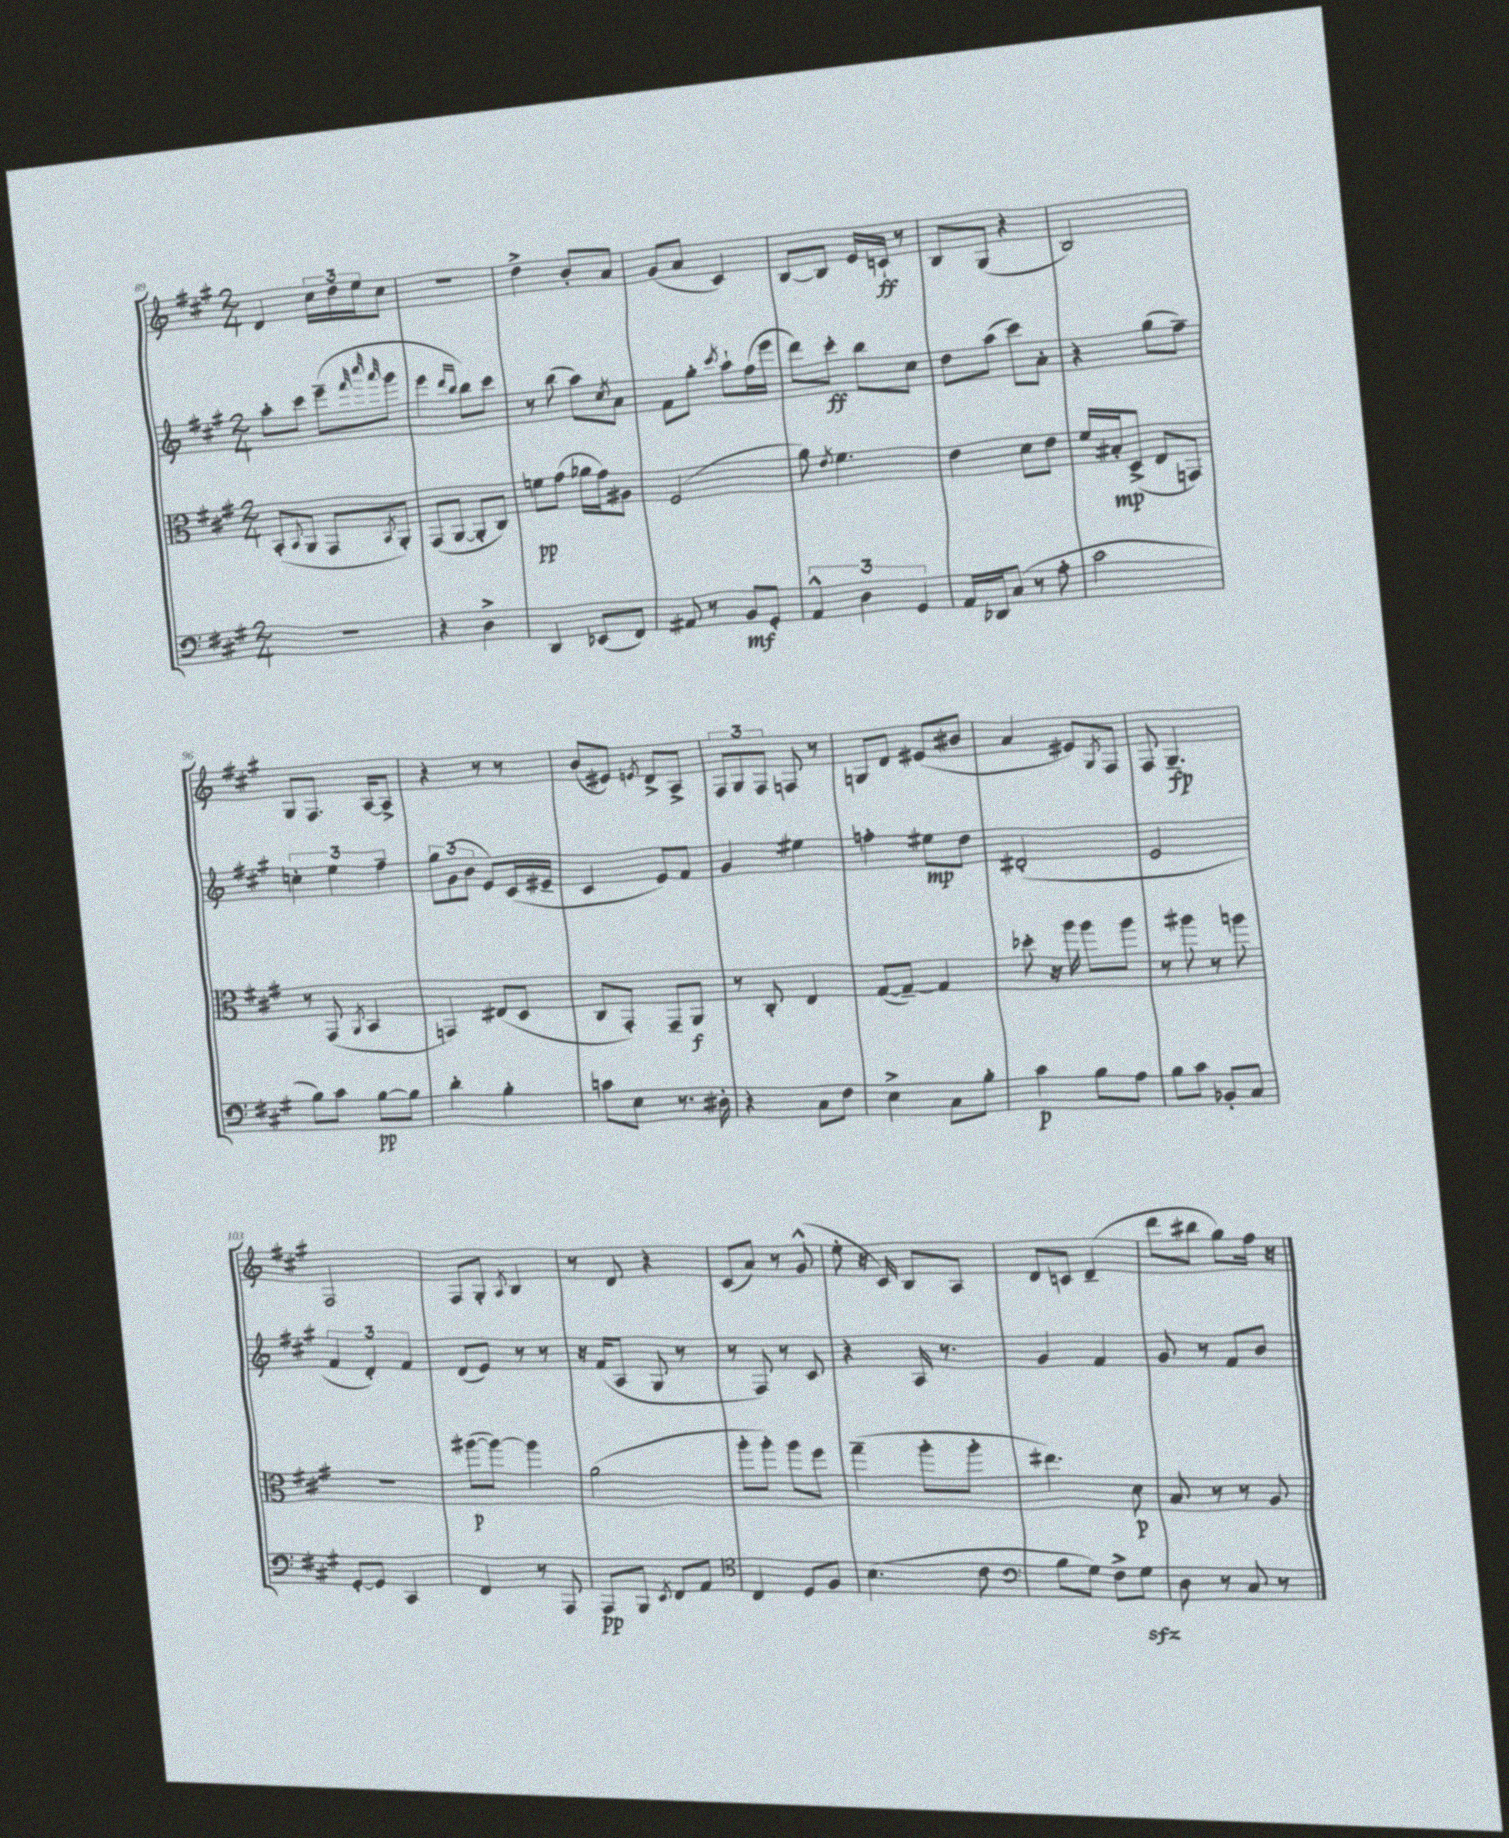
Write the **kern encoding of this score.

**kern	**kern	**kern	**kern
*staff4	*staff3	*staff2	*staff1
*clefF4	*clefC3	*clefG2	*clefG2
*k[f#c#g#]	*k[f#c#g#]	*k[f#c#g#]	*k[f#c#g#]
*M2/4	*M2/4	*M2/4	*M2/4
2r	(8BB'	8aa'	4d
.	8qqBB	.	.
.	8AA	8ccc#	.
.	8GG#	(8eee~	24cc#
.	.	.	24dd
.	.	.	24ee
.	.	32qqfff#	.
.	.	32qqcccc#	.
.	8qBB	32qqaaa	.
.	8AA')	8ggg#	8cc#
=	=	=	=
4r	(8GG#	4eee	2r
.	[8AA	.	.
.	.	16qqddd	.
.	.	16qqbb	.
4D^	8AA']	8bb)	.
.	8C#)	8ccc#	.
=	=	=	=
4DD	8f	8r	4dd^
.	(8g#	(8bb	.
(8EE-	16a-	8aa)	8b'
.	16g#)	.	.
.	.	8qcc#	.
8FF#)	8A#	8a	8a
=	=	=	=
8AA#	(2F#	8f#	(8g#
8r	.	8gg#'	8a
.	.	8qccc#	.
8BB	.	8aa`	4c#)
8GG#'	.	(16ff#	.
.	.	16eee	.
=	=	=	=
6AA^^	8a)	8ddd)	[8B
.	8qe	.	.
.	4.f#	8ccc#'	8B]
6D	.	.	.
.	.	8bb	16e
.	.	.	16c`
6GG#	.	.	.
.	.	8cc#	8r
=	=	=	=
16AA	4e	8dd	8B
16DD-	.	.	.
(8C#	.	(8aa	(8G#
8r	8d	8ccc#)	4r
8A'	8e	8a'	.
=	=	=	=
2c#	16f#	4r	2B)
.	16B#'	.	.
.	(8D^	.	.
.	8E	(8gg#	.
.	8GG)	8ff#~)	.
=	=	=	=
8B)	8r	6cc'	8G#
8c#	(8GG#	.	8.F#
.	.	6ee	.
.	8qAA	.	.
[8B	4BB	.	.
.	.	.	[16A
.	.	6ff#~	.
8B]	.	.	8A^]
=	=	=	=
4d'	4GG)	12gg#	4r
.	.	(12g#	.
.	.	12b	.
4B'	(8E#	8e)	8r
.	8D	(16c#	8r
.	.	16e#~	.
=	=	=	=
8c	8C#	4c#	(8b
8E	8GG#')	.	8e#)
.	.	.	8qe
8.r	8GG#~	8e)	8d^
.	8AA	8f#	8A^
16D#'	.	.	.
=	=	=	=
4r	8r	4g#	12F#
.	.	.	12G#
.	8C#'	.	.
.	.	.	12F#
8C#	4E	4ee#	8F
8F#	.	.	8r
=	=	=	=
4E^	([8G#	4ff'	8G
.	8G#~_)	.	8d
8C#	4G#]	8ee#	(8e#
8B'	.	8dd	8b#
=	=	=	=
4c#	8dd-'	(2d#'	4a
.	16r	.	.
.	16aa	.	.
8B	8aa	.	8e#)
.	.	.	8qG#
8A	8aa	.	8F#
=	=	=	=
8B	8r	2e	8F#
8c#	8aa#	.	4.G#~
8BB-'	8r	.	.
8C#	8aa	.	.
=	=	=	=
[8GG#'	2r	6f#	2F#
8GG#]	.	.	.
.	.	6d')	.
4CC#	.	.	.
.	.	6f#	.
=	=	=	=
4FF#	([8aa#	(8d	8F#
.	8aa#_)	8e)	8G#'
.	.	.	8qA
8r	4aa#]	8r	4B
8AAA	.	8r	.
=	=	=	=
8AAA	(2a	16r	8r
.	.	(16f#	.
8BBB	.	8A	8d
8qEE	.	.	.
8FF#	.	8G#	4r
8AA	.	8r	.
=	=	=	=
*clefC4	*	*	*
4C#	8aa'	8r	(8c#
.	8aa')	8F#)	8a)
8D	8aa	8r	8r
8F#	8ff#	8c#	(8g#^^
=	=	=	=
(4.B	(4gg#~	4r	8ee'
.	.	.	16r
.	.	.	16c#)
.	8aa'	16A	8B
.	.	8.r	.
8c#	8aa'	.	8A
=	=	=	=
*clefF4	*	*	*
8B	4.ee#)	4g#	8d
8G#)	.	.	8c
8F#^	.	4f#	(4d~
8G#	8d	.	.
=	=	=	=
8D	8B	8g#	8ddd
8r	8r	8r	8bb#
8C#	8r	8f#	8gg#)
8r	8A	8b	16ff#
.	.	.	16r
==	==	==	==
*-	*-	*-	*-
